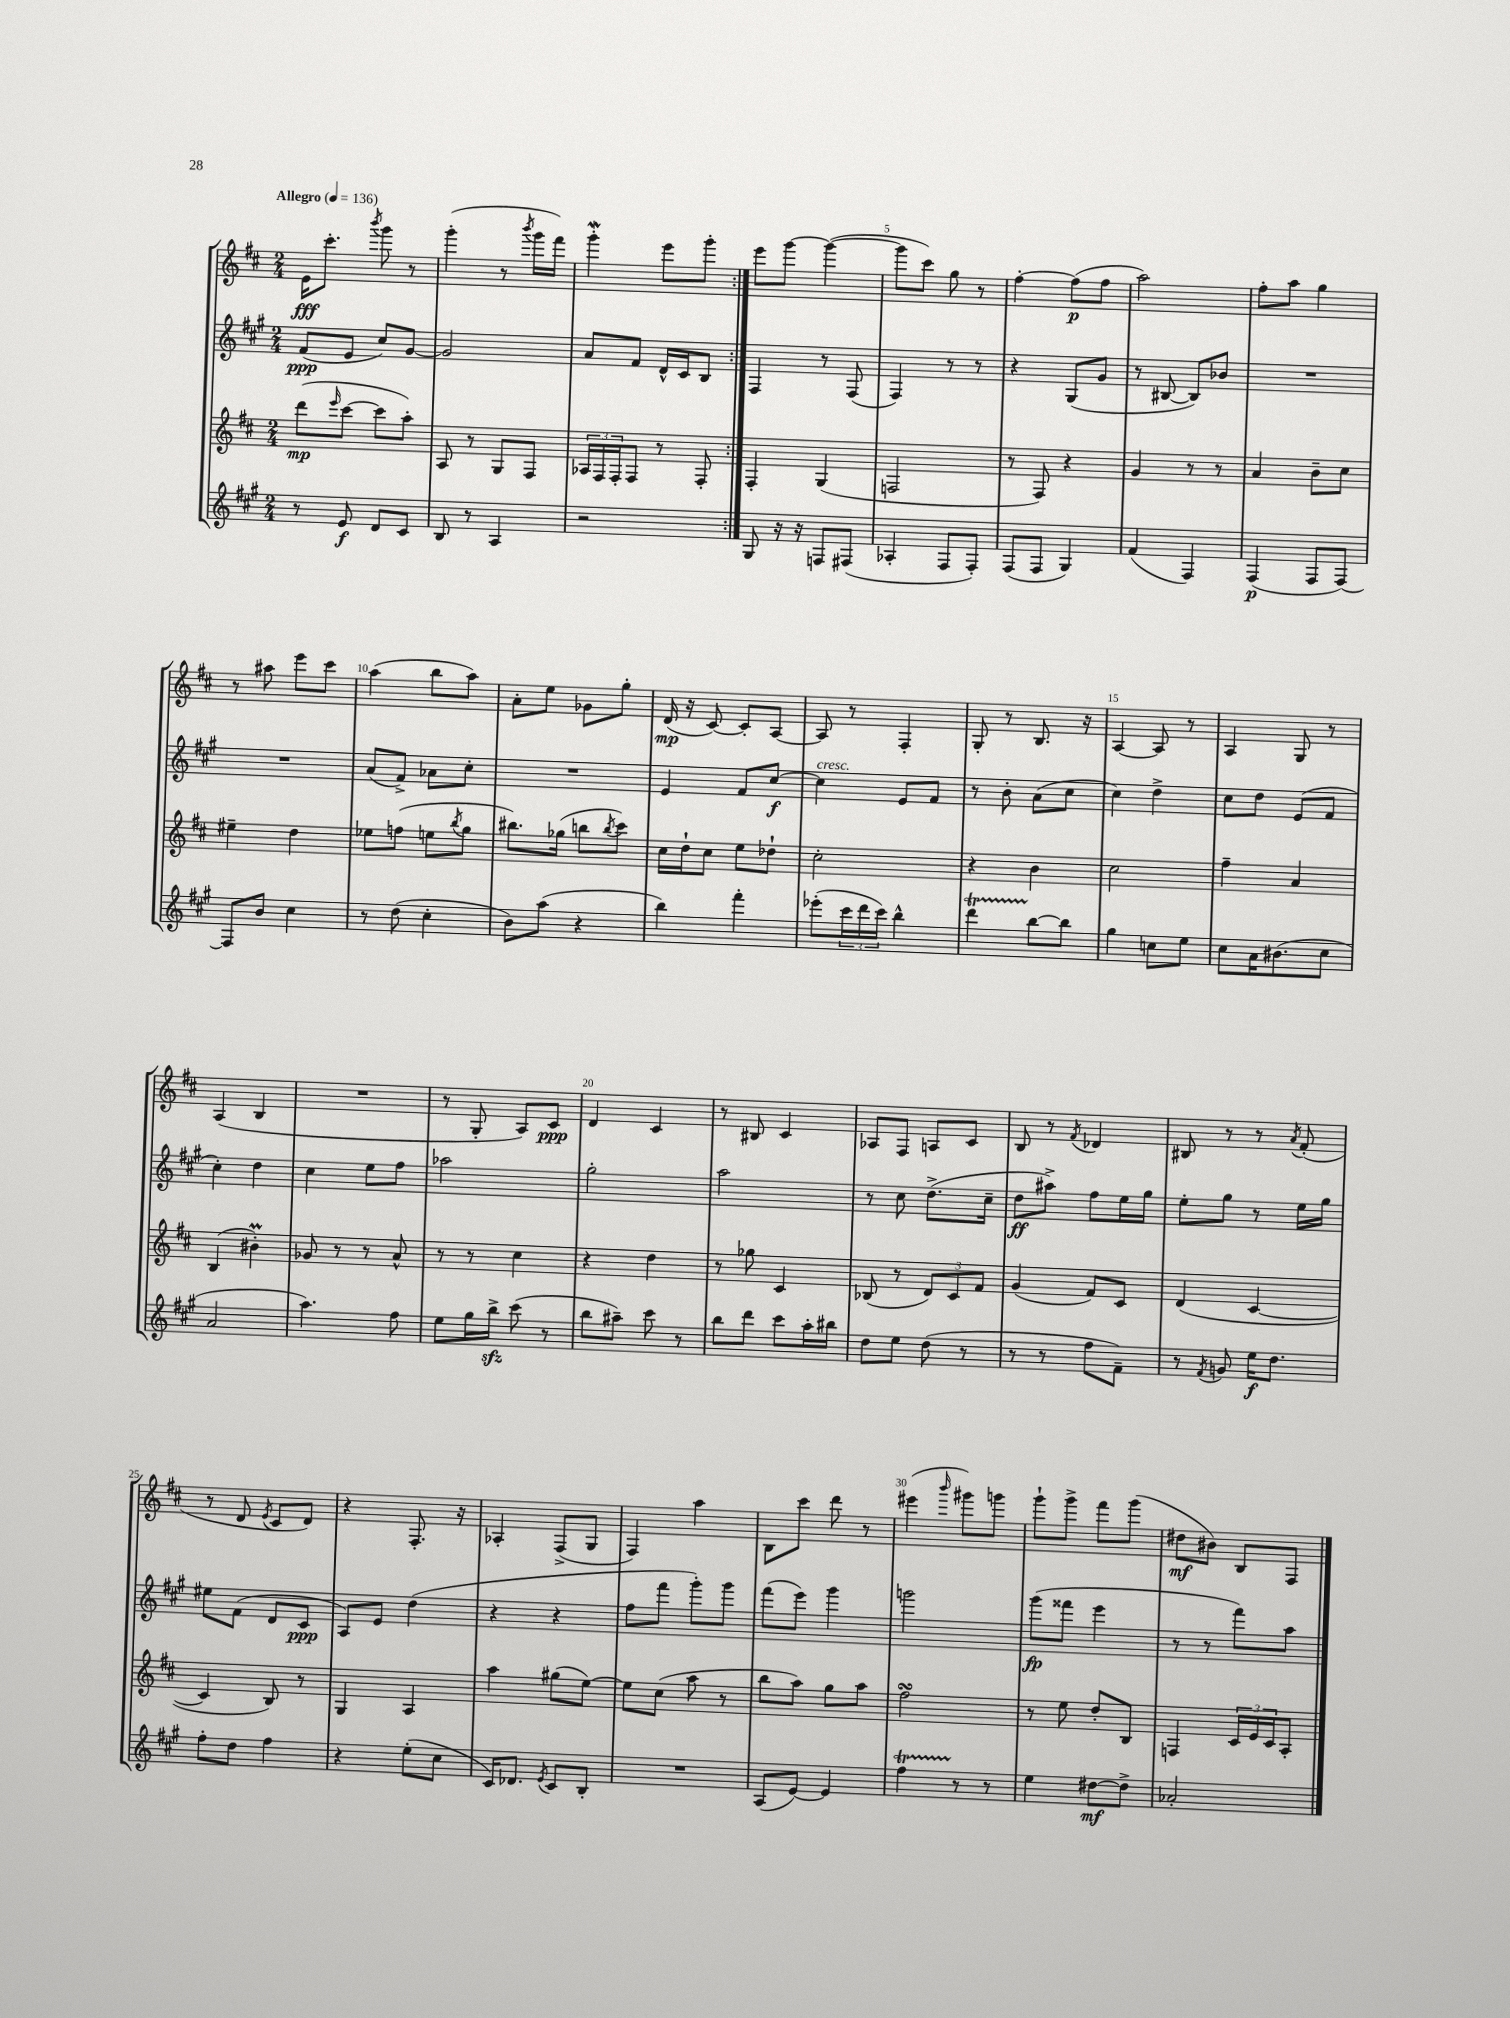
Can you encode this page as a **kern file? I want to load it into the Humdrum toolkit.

**kern	**dynam	**kern	**dynam	**kern	**dynam	**kern	**dynam
*part4	*part4	*part3	*part3	*part2	*part2	*part1	*part1
*staff4	*staff4	*staff3	*staff3	*staff2	*staff2	*staff1	*staff1
*clefG2	*	*clefG2	*	*clefG2	*	*clefG2	*
*k[f#c#g#]	*	*k[f#c#]	*	*k[f#c#g#]	*	*k[f#c#]	*
*M2/4	*	*M2/4	*	*M2/4	*	*M2/4	*
*MM136	*	*MM136	*	*MM136	*	*MM136	*
=1	=1	=1	=1	=1	=1	=1	=1
!	!	!	!	!	!	!LO:TX:a:B:t=Allegro	!
8r	.	(8ddd\L	mp	(8f#/L	ppp	16e\KL	fff
.	.	.	.	.	.	8.ccc#'\J	.
.	.	16qqeee/	.	.	.	.	.
8e/	f	[8ccc#\J	.	8e/J	.	.	.
.	.	.	.	.	.	8qbbb/	.
8d/L	.	8ccc#\L]	.	8cc#/L)	.	8ggg\	.
8c#/J	.	8aa'\J)	.	[8g#/J	.	8r	.
=2	=2	=2	=2	=2	=2	=2	=2
8B/	.	8A/	.	2g#/]	.	(4ggg'\	.
8r	.	8r	.	.	.	.	.
4A/	.	8G/L	.	.	.	8r	.
.	.	.	.	.	.	8qbbb/	.
.	.	8F#/J	.	.	.	16ggg\LL	.
.	.	.	.	.	.	16fff#\JJ)	.
=3	=3	=3	=3	=3	=3	=3	=3
2r	.	24A-X/LL	.	8a/L	.	4gggw'\	.
.	.	24F#/	.	.	.	.	.
.	.	24F#'/J	.	.	.	.	.
.	.	8F#/J	.	8f#/J	.	.	.
.	.	8r	.	16d^^/LL	.	8eee\L	.
.	.	.	.	16c#/J	.	.	.
.	.	8F#'/	.	8B/J	.	8ggg'\J	.
=4:|!	=4:|!	=4:|!	=4:|!	=4:|!	=4:|!	=4:|!	=4:|!
8G#/	.	4F#'/	.	4F#/	.	8eee\L	.
16r	.	.	.	.	.	[8ggg\J	.
16r	.	.	.	.	.	.	.
8Fn/L	.	(4G/	.	8r	.	(4ggg\_	.
(8F#X/J	.	.	.	(8F#/	.	.	.
=5	=5	=5	=5	=5	=5	=5	=5
4A-X'/	.	2Fn/	.	4F#/)	.	8ggg\L]	.
.	.	.	.	.	.	8ccc#\J)	.
8F#/L	.	.	.	8r	.	8gg\	.
8F#'/J)	.	.	.	8r	.	8r	.
=6	=6	=6	=6	=6	=6	=6	=6
(8F#/L	.	8r	.	4r	.	[4ff#'\	.
8F#/J	.	8F#/)	.	.	.	.	.
4G#/)	.	4r	.	(8G#/L	.	(8ff#\L]	p
.	.	.	.	8g#/J	.	8ff#\J	.
=7	=7	=7	=7	=7	=7	=7	=7
(4f#/	.	4g/	.	8r	.	2aa\)	.
.	.	.	.	[8B#X/	.	.	.
4F#/)	.	8r	.	8B#/L])	.	.	.
.	.	8r	.	8b-X/J	.	.	.
=8	=8	=8	=8	=8	=8	=8	=8
(4F#/	p	4a/	.	2r	.	8ff#'\L	.
.	.	.	.	.	.	8aa\J	.
8F#/L	.	8b~\L	.	.	.	4gg\	.
[8F#/J)	.	8cc#\J	.	.	.	.	.
!!LO:LB:g=z
=9	=9	=9	=9	=9	=9	=9	=9
8F#/L]	.	4ee#X~\	.	2r	.	8r	.
8b/J	.	.	.	.	.	8aa#X\	.
4cc#\	.	4dd\	.	.	.	8eee\L	.
.	.	.	.	.	.	8ccc#\J	.
=10	=10	=10	=10	=10	=10	=10	=10
8r	.	8ee-X\L	.	(8a/L	.	(4aa\	.
(8dd\	.	(8ffn\J	.	8f#^/J)	.	.	.
4cc#'\	.	8een\L	.	8a-X\L	.	8bb\L	.
.	.	8qbb/	.	.	.	.	.
.	.	8gg\J	.	8cc#'\J	.	8aa\J)	.
=11	=11	=11	=11	=11	=11	=11	=11
8b\L)	.	8.bb#X\L)	.	2r	.	8a'\L	.
(8aa\J	.	.	.	.	.	8ee\J	.
.	.	(16gg-X\Jk	.	.	.	.	.
4r	.	8bbn\L	.	.	.	8g-X\L	.
.	.	8qbb/	.	.	.	.	.
.	.	8ccc#\J)	.	.	.	8gg'\J	.
=12	=12	=12	=12	=12	=12	=12	=12
4bb\)	.	16cc#\LL	.	4e/	.	(16d/	mp
.	.	16dd`\J	.	.	.	16r	.
.	.	8cc#\J	.	.	.	[8c#/)	.
4fff#'\	.	8ee\L	.	8f#/L	.	8c#'/L]	.
.	.	8dd-X`\J	.	[8cc#/J	f	[8A/J	.
=13	=13	=13	=13	=13	=13	=13	=13
!	!	!	!	!LO:TX:a:i:t=cresc.	!	!	!
(8eee-X'\L	.	2cc#'\	.	4cc#\]	.	8A/]	.
24ccc#\L	.	.	.	.	.	8r	.
24ddd\	.	.	.	.	.	.	.
24ccc#\JJ)	.	.	.	.	.	.	.
4bb^^\	.	.	.	8e/L	.	4F#'/	.
.	.	.	.	8f#/J	.	.	.
=14	=14	=14	=14	=14	=14	=14	=14
4dddT\	.	4r	.	8r	.	8G'/	.
.	.	.	.	8b'\	.	8r	.
[8bb\L	.	4b\	.	(8a\L	.	8.B/	.
8bb\J]	.	.	.	8cc#\J	.	.	.
.	.	.	.	.	.	16r	.
=15	=15	=15	=15	=15	=15	=15	=15
4gg#\	.	2cc#\	.	4cc#\)	.	[4A/	.
8ccn\L	.	.	.	4dd^\	.	8A/]	.
8ee\J	.	.	.	.	.	8r	.
=16	=16	=16	=16	=16	=16	=16	=16
8cc#\L	.	4ff#~\	.	8cc#\L	.	4A/	.
16a\K	.	.	.	8dd\J	.	.	.
(8.b#X\	.	.	.	.	.	.	.
.	.	4a/	.	(8e/L	.	8G/	.
8cc#\J	.	.	.	8f#/J	.	8r	.
!!LO:LB:g=z
=17	=17	=17	=17	=17	=17	=17	=17
2a/	.	(4B/	.	4cc#'\)	.	(4A/	.
.	.	4b#Xm'\)	.	4dd\	.	4B/	.
=18	=18	=18	=18	=18	=18	=18	=18
4.aa\)	.	8g-X/	.	4cc#\	.	2r	.
.	.	8r	.	.	.	.	.
.	.	8r	.	8ee\L	.	.	.
8ff#\	.	8a^^/	.	8ff#\J	.	.	.
=19	=19	=19	=19	=19	=19	=19	=19
8ee\L	.	8r	.	2aa-X\	.	8r	.
16gg#\L	.	8r	.	.	.	8G'/	.
16bbzz^\JJ	.	.	.	.	.	.	.
(8ccc#\	.	4cc#\	.	.	.	8A/L)	.
8r	.	.	.	.	.	8c#/J	ppp
=20	=20	=20	=20	=20	=20	=20	=20
8bb\L	.	4r	.	2gg#'\	.	4d/	.
8aa#X~\J)	.	.	.	.	.	.	.
8ccc#\	.	4dd\	.	.	.	4c#/	.
8r	.	.	.	.	.	.	.
=21	=21	=21	=21	=21	=21	=21	=21
8bb\L	.	8r	.	2aa\	.	8r	.
8ddd\J	.	8gg-X\	.	.	.	8B#X/	.
8ccc#\L	.	4c#/	.	.	.	4c#/	.
16aa'\L	.	.	.	.	.	.	.
16bb#X\JJ	.	.	.	.	.	.	.
=22	=22	=22	=22	=22	=22	=22	=22
8dd\L	.	(8B-X/	.	8r	.	8A-X/L	.
8ee\J	.	8r	.	8cc#\	.	8F#/J	.
(8dd\	.	12d/L)	.	(8.dd^\L	.	8An/L	.
.	.	12c#/	.	.	.	.	.
8r	.	.	.	.	.	8c#/J	.
.	.	12f#/J	.	.	.	.	.
.	.	.	.	16cc#~\Jk	.	.	.
=23	=23	=23	=23	=23	=23	=23	=23
8r	.	(4g/	.	8dd\L	ff	8B/	.
8r	.	.	.	8aa#X^\J)	.	8r	.
.	.	.	.	.	.	8qf#/	.
8ff#\L	.	8f#/L)	.	8ff#\L	.	4d-X/	.
8f#~\J)	.	8c#/J	.	16ee\L	.	.	.
.	.	.	.	16gg#\JJ	.	.	.
=24	=24	=24	=24	=24	=24	=24	=24
8r	.	(4d/	.	8ee'\L	.	8B#X/	.
8qf#/	.	.	.	.	.	.	.
8gn/	.	.	.	8gg#\J	.	8r	.
16ee\KL	f	[4c#/	.	8r	.	8r	.
8.dd\J	.	.	.	.	.	.	.
.	.	.	.	.	.	8qa/	.
.	.	.	.	16ee\LL	.	(8f#'/	.
.	.	.	.	16gg#\JJ	.	.	.
!!LO:LB:g=z
=25	=25	=25	=25	=25	=25	=25	=25
8ff#'\L	.	4c#/]	.	8ee#X\L	.	8r	.
8dd\J	.	.	.	(8f#\J	.	8d/	.
.	.	.	.	.	.	8qe/	.
4ff#\	.	8B/)	.	8d/L	.	8c#/L	.
.	.	8r	.	8c#/J	ppp	8d/J)	.
=26	=26	=26	=26	=26	=26	=26	=26
4r	.	4G/	.	8A/L)	.	4r	.
.	.	.	.	8e/J	.	.	.
(8ee'\L	.	4A/	.	(4dd\	.	8.F#'/	.
8cc#\J	.	.	.	.	.	.	.
.	.	.	.	.	.	16r	.
=27	=27	=27	=27	=27	=27	=27	=27
16c#/KL)	.	4aa\	.	4r	.	4A-X'/	.
8.d-X/J	.	.	.	.	.	.	.
8qe/	.	.	.	.	.	.	.
8c#/L	.	(8gg#X\L	.	4r	.	(8F#^/L	.
8B'/J	.	[8ee\J)	.	.	.	8G/J	.
=28	=28	=28	=28	=28	=28	=28	=28
2r	.	8ee\L]	.	8ff#\L	.	4F#/)	.
.	.	(8cc#\J	.	8fff#\J	.	.	.
.	.	8aa\	.	8ggg#'\L)	.	4aa\	.
.	.	8r	.	8ggg#\J	.	.	.
=29	=29	=29	=29	=29	=29	=29	=29
(8A/L	.	8bb\L	.	(8fff#\L	.	8B\L	.
[8e/J)	.	8aa\J)	.	8eee\J)	.	8ccc#\J	.
4e/]	.	8gg\L	.	4ggg#\	.	8ddd\	.
.	.	8aa\J	.	.	.	8r	.
=30	=30	=30	=30	=30	=30	=30	=30
4ff#T\	.	2ff#sSsS\	.	2gggn\	.	(4eee#X\	.
.	.	.	.	.	.	16qqbbb/	.
8r	.	.	.	.	.	8ggg#X\L)	.
8r	.	.	.	.	.	8gggn\J	.
=31	=31	=31	=31	=31	=31	=31	=31
4ee\	.	8r	.	(8ggg#\L	fp	8ggg`\L	.
.	.	8ee\	.	8fff##X\J	.	8ggg^\J	.
[8dd#X\L	mf	8dd'/L	.	4eee\	.	8fff#\L	.
8dd#^\J]	.	8B/J	.	.	.	(8ggg\J	.
=32	=32	=32	=32	=32	=32	=32	=32
2a-X'/	.	4Fn/	.	8r	.	8dd#X\L	mf
.	.	.	.	8r	.	8b#X\J)	.
.	.	24c#/LL	.	8fff#\L)	.	8B/L	.
.	.	24e/	.	.	.	.	.
.	.	24c#/J	.	.	.	.	.
.	.	8A'/J	.	8aa\J	.	8F#/J	.
==	==	==	==	==	==	==	==
*-	*-	*-	*-	*-	*-	*-	*-
